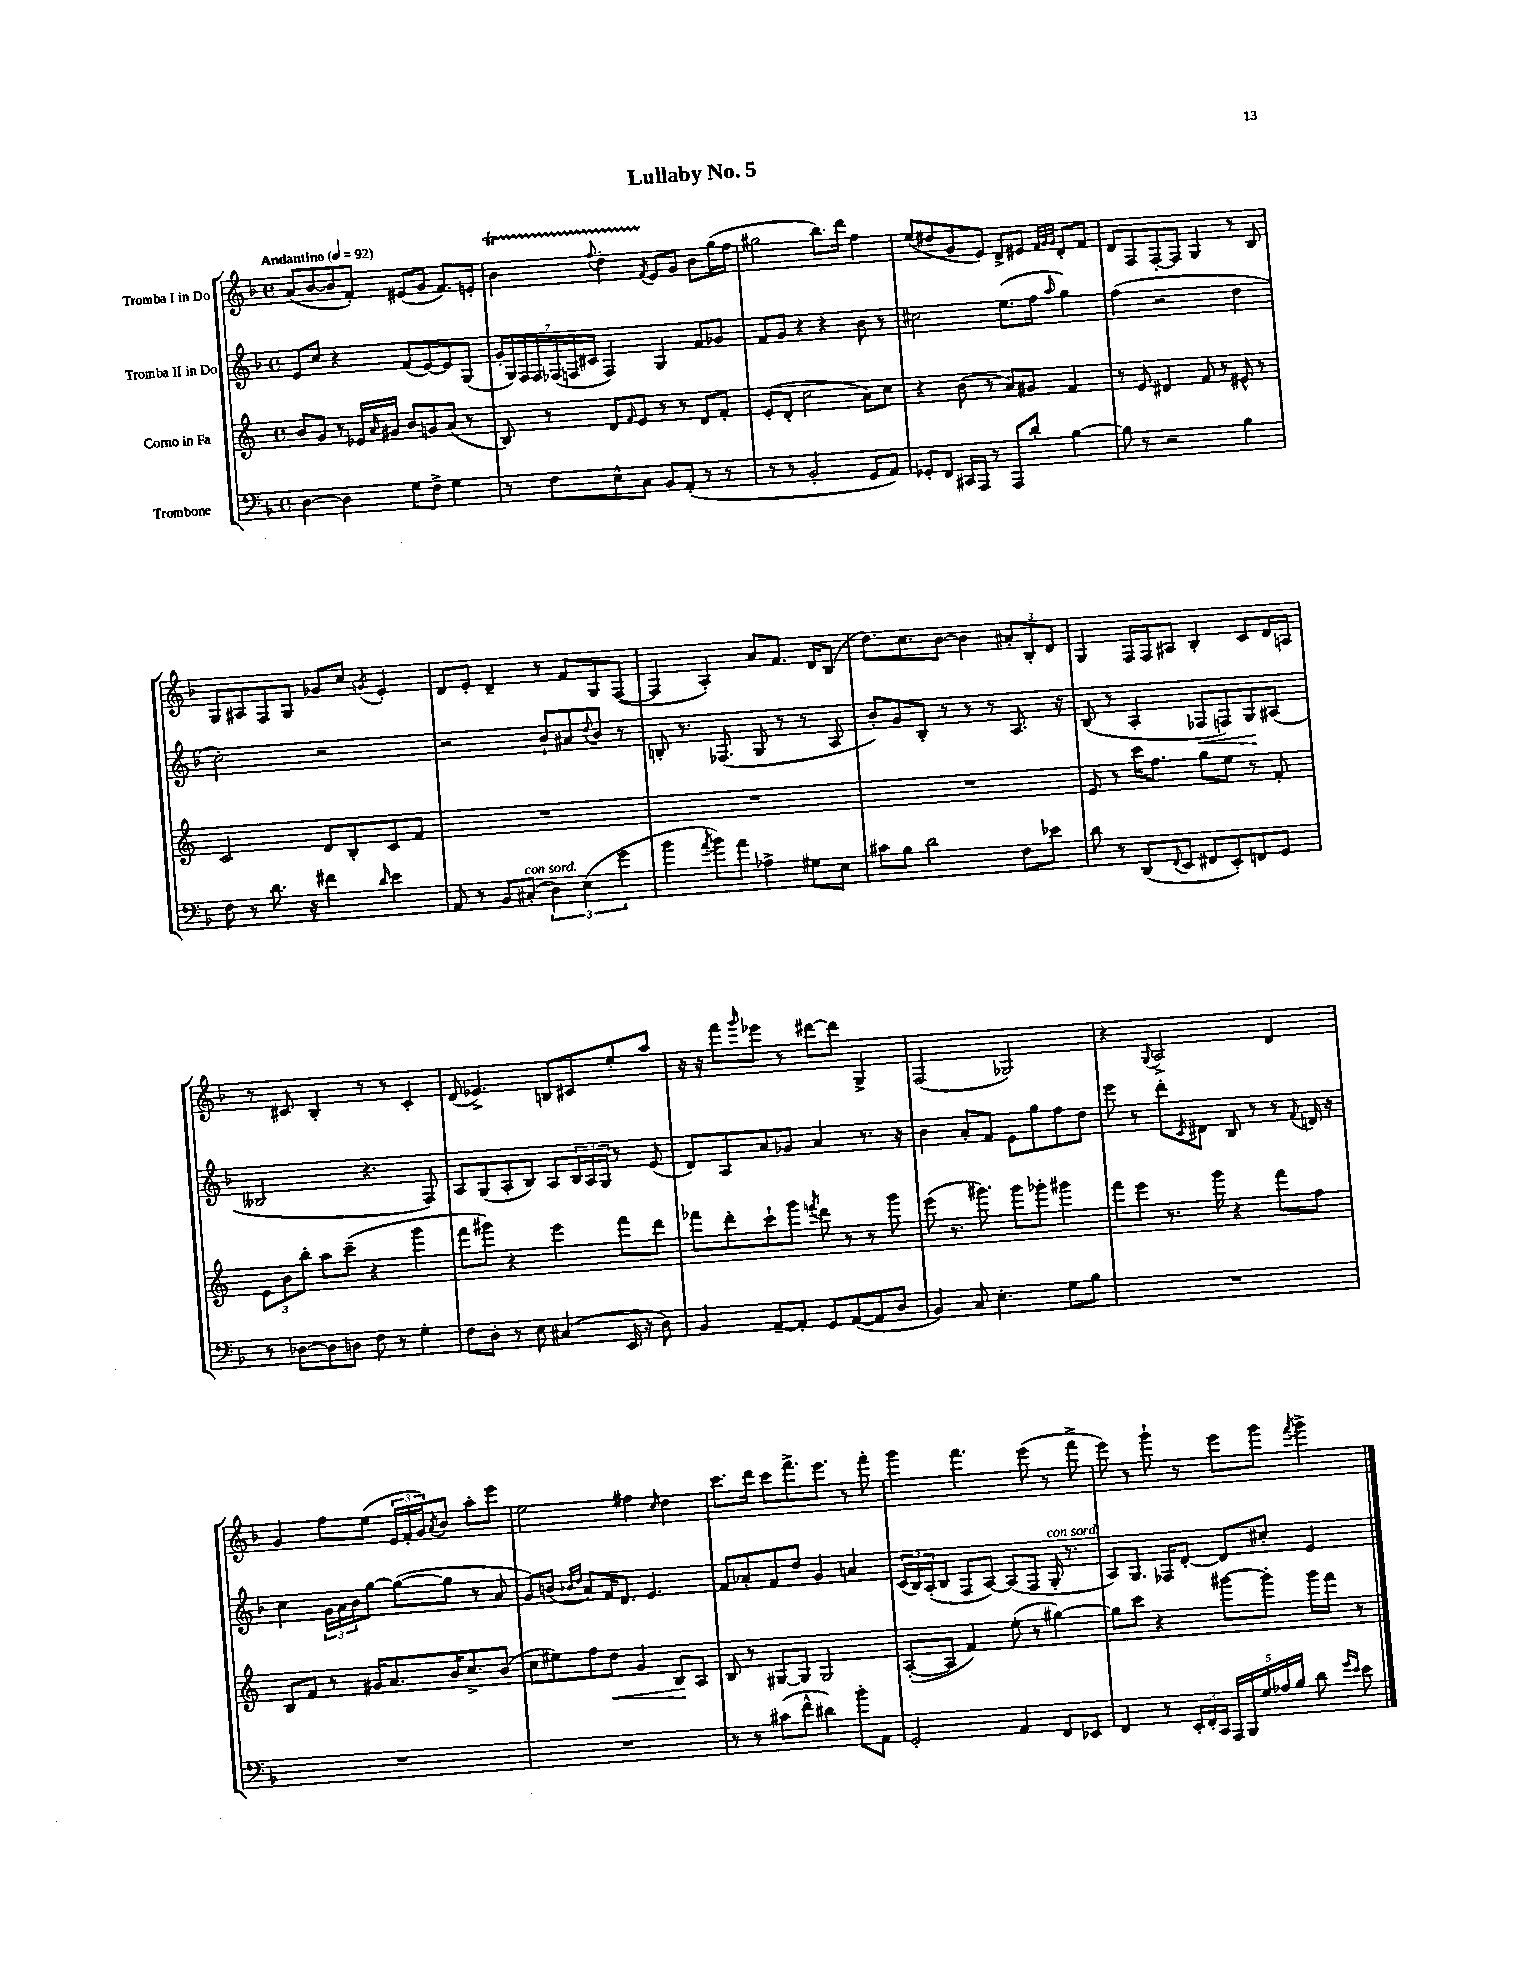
\header { title = "Lullaby No. 5" }
<<
\new StaffGroup <<
\new Staff = "s0" \with { instrumentName = "Tromba I in Do" } {
    \clef treble \key f \major \defaultTimeSignature \time 4/4 \tempo "Andantino" 4 = 92
    a'8( bes'8~ bes'8 f'8-.) eis'8( g'8 f'8.) e'16-. |
    bes'4\startTrillSpan \appoggiatura { f''8 } d''4-. \acciaccatura { f'8 } e'8\stopTrillSpan g'8 bes'8 g''16( f''16 |
    gis''2 bes''8.) d'''16 f''4 |
    e''8( dis''8 g'8 e'8) d'8-> eis'8 \grace { f'32 g'32 g'32 } d'8-. f'8 |
    d'8 f8 f8~-. f8 g4 r8 bes8 |
    g8 ais8 f8 g8 ges'8 c''8 \acciaccatura { g'8 } e'4-. |
    d'8 e'8-. d'4-- r8 f'8 g8 f8~( |
    f4 a4-.) a'8 f'8. d'16 bes8( |
    d''8.) c''8. bes'8~ bes'4 \tuplet 3/2 { ais'8-. bes8-. d'8 } |
    g4 f16 f16 ais8 bes4-. c'8 d'16 a16 |
    r8 cis'8 bes4-. r8 r8 cis'4-. |
    d'8( ees'4.->) b8 cis'8 e''8-. a''8 |
    r16 r16 f'''8 \grace { g'''16 } ees'''8 r8 dis'''8~ dis'''8 g4-> |
    f2( ges2) |
    r4 \appoggiatura { g8 } a2-> d'4 |
    g'4 f''8 e''8( \tuplet 3/2 { e'16 f'16-. g'16) } \acciaccatura { a'8 } bes'8 a''8-. e'''8 |
    e''2 fis''4 \grace { c''16 } d''4 |
    c'''8. d'''16 c'''8 f'''8.-> e'''8. r8 f'''8-. |
    g'''4 f'''4. e'''8( r8 f'''8-> |
    e'''8) r8 g'''8-! r8 e'''8 g'''8 \acciaccatura { f'''8 } g'''4-> \bar "|." |
}
\new Staff = "s1" \with { instrumentName = "Tromba II in Do" } {
    \clef treble \key f \major \defaultTimeSignature \time 4/4
    e'8 c''8 r4 f'8( e'8~) e'8 g8( |
    \tuplet 7/4 { g'16-. g16) f16 f16 fes16( f16 cis'16 } f4) g4 f'8 ges'8 |
    f'8 g'8 r4 r4 bes'8 r8 |
    cis''2 e''8.( f''16 \grace { a''16 } g''4) |
    f''4( r2 d''4 |
    c''2-.) r2 |
    r2 bes'8-! ais'8 \appoggiatura { d''8 } bes'8 r8 |
    b8-. r8. fes8.( g8 r8 r8 a8 |
    bes'8-.) g'8 bes8-. r8 r8 r8 a8. r16 |
    bes8( r8 a4-. fes8\< f8) g8\! ais8( |
    beses2 r4. f8) |
    a8 g8( a8-. bes8) a8 \tuplet 3/2 { bes16 a16 g16 } r8 e'8( |
    d'8) a8 a'8 ges'8 a'4 r8. r16 |
    bes'4 a'8-. f'8 e'8 g''8 f''8 d''8 |
    e'''8 r8 d'''8-. \acciaccatura { c'8 } dis'8 bes8 r8 r8 \appoggiatura { f'8 } d'16 r16 |
    c''4 \tuplet 3/2 { g'16 a'16 bes'16 } g''8~ g''8~( g''8 r8 a'8 |
    g'8) b'8( \grace { bes'16 d''16 } a'8) f'16 d'8. e'4. |
    f'8 aes'8-. f'8 d''8 g'4 a'4 |
    \tuplet 3/2 { c'16( bes16) a16-.( } bes8 f8 a8~) a8( f8 g16-.^\markup { \italic "con sord." } r8. |
    a8) g8. fes16 d'8~-. d'8 cis''8-. e'4 \bar "|." |
}
\new Staff = "s2" \with { instrumentName = "Corno in Fa" } {
    \clef treble \key c \major \defaultTimeSignature \time 4/4
    b'8 g'8 r8 ees'16 \grace { a'16 } gis'16 b'8 g'8 a'8( r8 |
    b8) r8 d'8 \grace { f'16 } e'8 r8 r8 d'8 f'8-. |
    e'8-.( d'8-. c''2 a'8) c''8 |
    r4 b'8( r8 a'8) gis'8 f'4 |
    r8 e'8 dis'4 f'8 r8 eis'8-^ r8 |
    c'2 d'8 b8-. c'8 f'8 |
    R1 |
    R1 |
    R1 |
    e'8 r8 c'''16 f''8. g''8 e''8 r8 f'8-. |
    \tuplet 3/2 { e'8 b'8 b''8-. } a''8 c'''8--( r4 g'''4 |
    f'''8 gis'''8) r4 e'''4 f'''8 d'''8 |
    fes'''8 d'''8-. c'''8-! g'''8 \acciaccatura { f'''8 } d'''8 r8 r8 g'''8 |
    e'''8( r8. gis'''8.) gis'''8 ges'''8-. gis'''4 |
    f'''8 e'''8 r8. g'''16 r4 f'''8 f''8 |
    b8 f'8 r8 gis'16 a'8. b'16 c''8.-> b'8( |
    c''8 eis''8) f''8 d''8\< g'4 b8\! a8 |
    b8 r8 gis8~ gis8 gis2 |
    a8~-.( a8 f'4) e''8-.( r8 gis''4~) |
    gis''8 c'''8 r4 gis'''8~ gis'''8-. gis'''16 f'''16 r8 \bar "|." |
}
\new Staff = "s3" \with { instrumentName = "Trombone" } {
    \clef bass \key f \major \defaultTimeSignature \time 4/4
    d4~ d4 g8 f8-> g4 |
    r8 f8 e8-^ c8 bes,8 a,8-.( r8 r8 |
    r8 r8 bes,2-. g,8 a,8) |
    ges,8-. f,8 cis,16 a,,16 r8 a,,8 d'8-. bes4~ |
    bes8 r8 r2 bes4 |
    f8 r8 d'8. r16 fis'4 \grace { d'16 } e'4 |
    a,8 r8 bes,8 cis8-.^\markup { \italic "con sord." }( \tuplet 3/2 { d4) e4( g'4 } |
    bes'4 \acciaccatura { a'8 } bes'8) a'8 aes4-> gis8 e8 |
    cis'8 bes8 d'2 f8 ees'8 |
    d'8 r8 d,8( \appoggiatura { f,8 } e,8 fis,8 e,8-.) f,8 g,8 |
    r8 des8~ des8 d8 f8 r8 g4-. |
    f8 d8-. r8 e8 cis4( e,16 r16 d8) |
    bes,4 a,8~-- a,8-. g,8 a,8~( a,8 d8 |
    bes,4) c8 e4.-. g8 bes8 |
    R1 |
    R1 |
    R1 |
    r8 r8 cis'8( f'8-^ dis'4) bes'8-. a,8 |
    g,2-. a,4 f,8 ees,8 |
    f,4 r8 \tuplet 3/2 { e,16-. f,16-. c,16 } \tuplet 5/4 { a,,16 bes,,16 g16 aes16 bes16 } d'8 \grace { g'16 e'16 } e'8 \bar "|." |
}
>>
>>
\layout { \context { \Score \remove "Bar_number_engraver" } }
